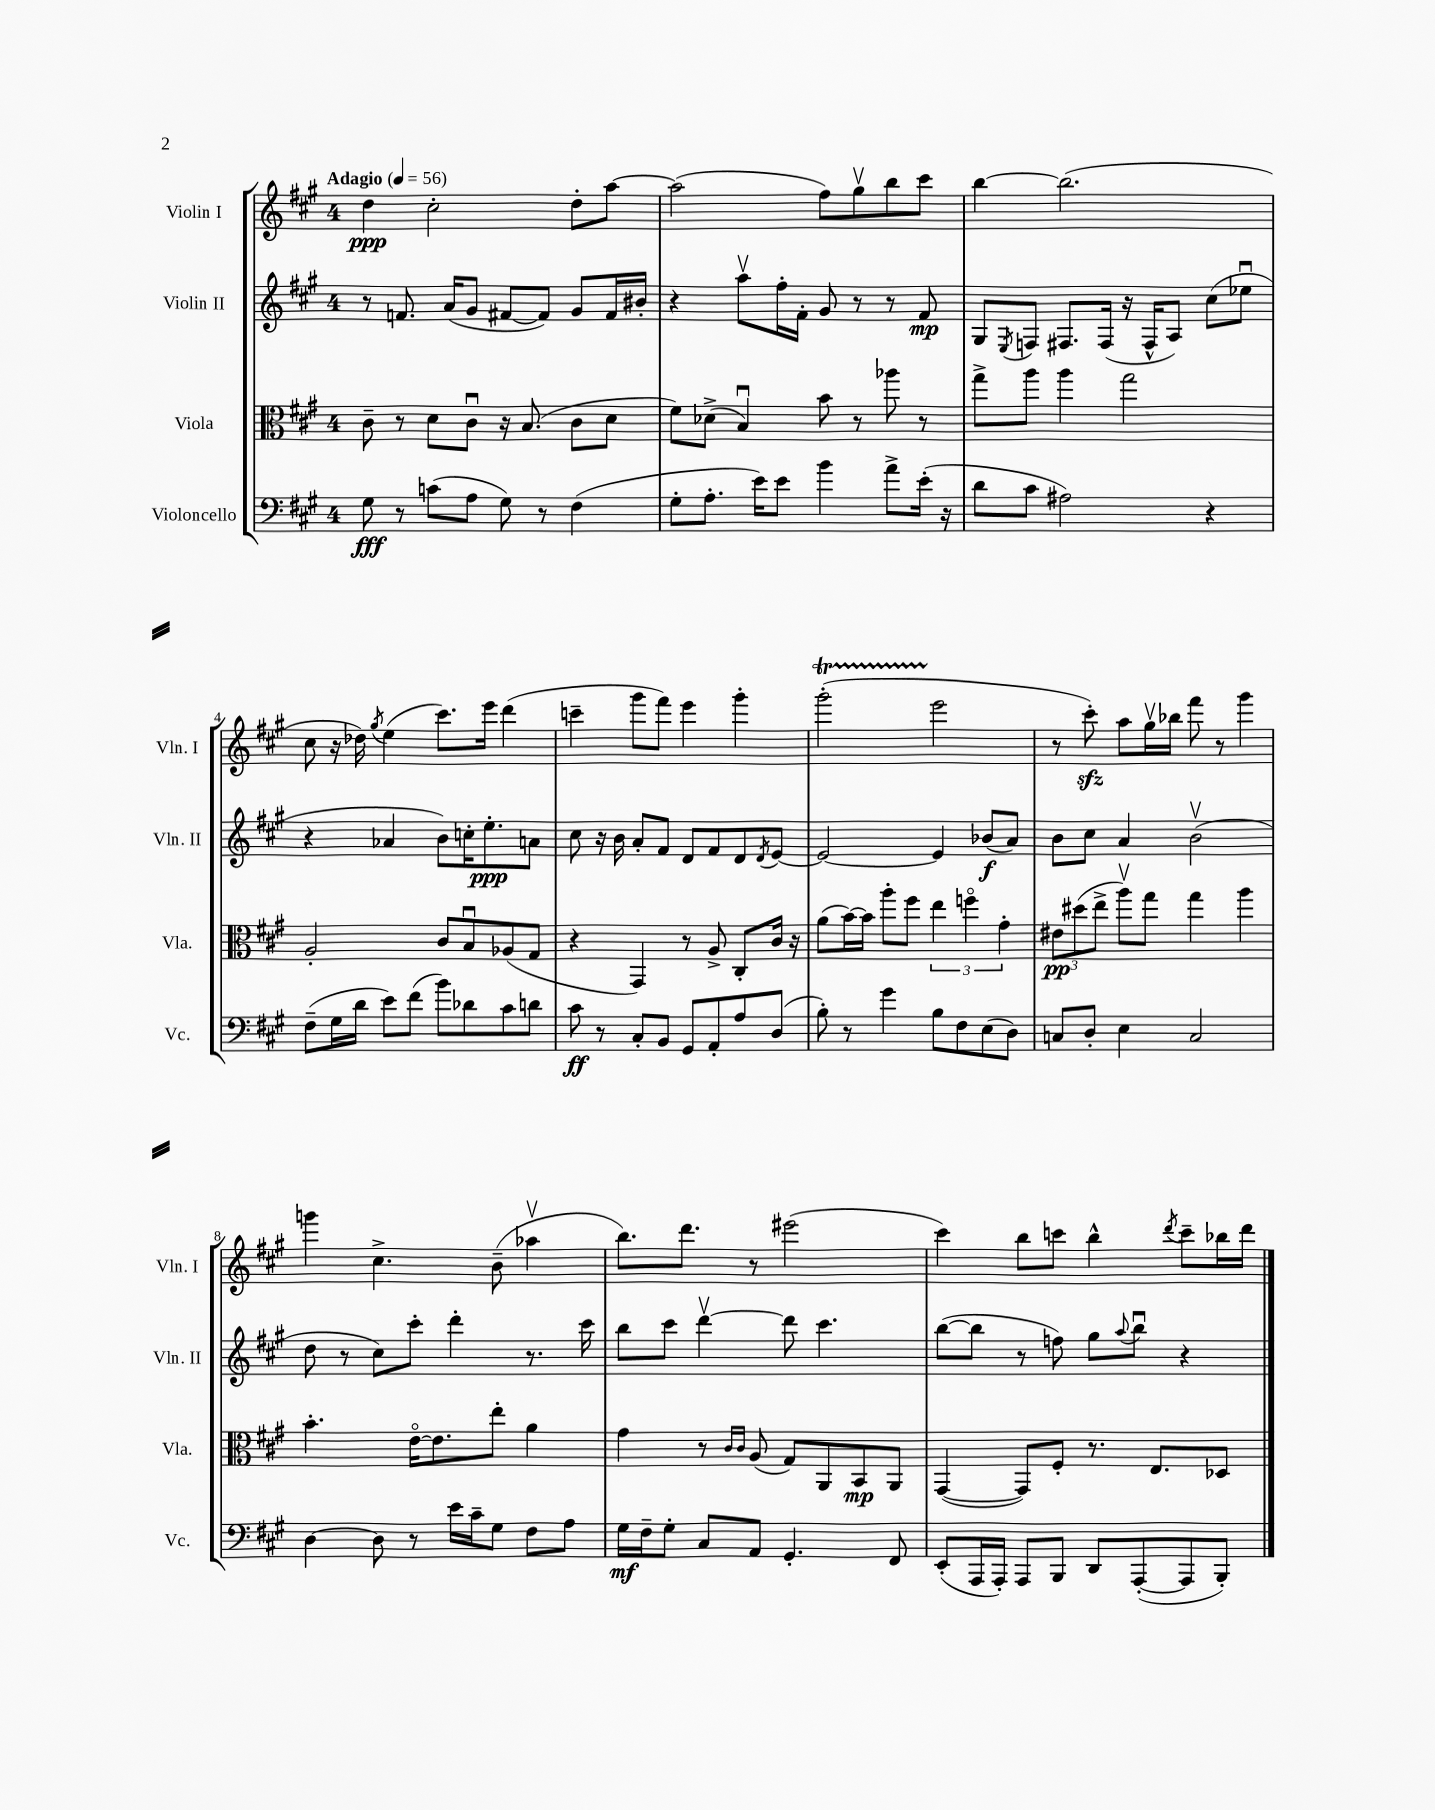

**kern	**kern	**kern	**kern
*staff4	*staff3	*staff2	*staff1
*clefF4	*clefC3	*clefG2	*clefG2
*k[f#c#g#]	*k[f#c#g#]	*k[f#c#g#]	*k[f#c#g#]
*M4/4	*M4/4	*M4/4	*M4/4
*MM56	*MM56	*MM56	*MM56
8G#	8c#~	8r	4dd
8r	8r	8.f	.
(8c	8d	.	2cc#'
.	.	(16a	.
8A	8c#u	8g#	.
8G#)	16r	[8f#	.
.	(8.B	.	.
8r	.	8f#])	.
(4F#	8c#	8g#	8dd'
.	8d	16f#	[8aa
.	.	16b#'	.
=	=	=	=
8G#'	8f#)	4r	(2aa]
8.A'	(8d-^	.	.
.	4Bu)	8aav	.
16e)	.	.	.
8e	.	16ff#'	.
.	.	16f#'	.
4b	8b	8g#	8ff#)
.	8r	8r	8gg#v
8a^	8aa-	8r	8bb
(16e'	8r	8f#	8ccc#
16r	.	.	.
=	=	=	=
8d	8gg#^	8G#	[4bb
.	.	8qE	.
8c#	8aa	8F	.
2A#)	4aa	8.F#	(2.bb]
.	.	(16F#	.
.	2gg#	16r	.
.	.	16F#^^	.
.	.	8A)	.
4r	.	(8cc#	.
.	.	8ee-u	.
=	=	=	=
(8F#~	2A'	4r	8cc#
16G#	.	.	16r
16d	.	.	16dd-)
.	.	.	8qgg#
8e)	.	4a-	(4ee
(8f#	.	.	.
8b)	8c#	8b)	8.ccc#)
8d-	8Bu	16cc'	.
.	.	8.ee'	16eee
8c#	(8A-	.	(4ddd
8d	8G#	8a	.
=	=	=	=
8c#	4r	8cc#	4ccc~
8r	.	16r	.
.	.	16b	.
8C#'	4GG#)	8a'	8ggg#
8BB	.	8f#	8fff#)
8GG#	8r	8d	4eee
8AA'	8A^	8f#	.
8A	8C#'	8d	4ggg#'
.	.	8qd	.
(8D	16c#	[8e	.
.	16r	.	.
=	=	=	=
8B')	(8a	2e_	(2ggg#'
8r	[16b)	.	.
.	16b]	.	.
4g#	8aa'	.	.
.	8ff#	.	.
8B	6ee	4e]	2eee
8F#	.	.	.
.	6ffo	.	.
(8E	.	(8b-	.
.	6g#'	.	.
8D)	.	8a)	.
=	=	=	=
8C	12e#	8b	8r
.	(12dd#	.	.
8D'	.	8cc#	8ccc#')
.	12ee^	.	.
4E	8aav)	4a	8aa
.	8gg#	.	16gg#v
.	.	.	16bb-
2C	4gg#	(2bv	8fff#
.	.	.	8r
.	4aa	.	4ggg#
=	=	=	=
[4D	4.b'	8dd	4ggg
.	.	8r	.
8D]	.	8cc#)	4.cc#^
8r	[16eo	8ccc#'	.
.	8.e]	.	.
16e	.	4ddd'	.
16c#~	.	.	.
8G#	8ee'	.	(8b~
8F#	4a	8.r	4aa-v
8A	.	.	.
.	.	16ccc#	.
=	=	=	=
16G#	4g#	8bb	8.bb)
16F#~	.	.	.
8G#'	.	8ccc#	.
.	.	.	8.ddd
8C#	8r	[4dddv	.
.	16qqc#	.	.
.	16qqc#	.	.
8AA	(8A	.	8r
4.GG#'	8G#)	8ddd]	(2eee#
.	8AA	4.ccc#	.
.	8BB	.	.
8FF#	8AA	.	.
=	=	=	=
(8EE'	([4GG#	([8bb	4ccc#)
16AAA	.	8bb]	.
16AAA')	.	.	.
8AAA	8GG#])	8r	8bb
8BBB	8F#'	8ff)	8ccc
8DD	8.r	8gg#	4bb^^
.	.	8qqaa	.
([8AAA'	.	8bbu	.
.	8.E	.	.
.	.	.	8qddd
8AAA]	.	4r	8ccc~
8BBB')	8D-	.	16bb-
.	.	.	16ddd
==	==	==	==
*-	*-	*-	*-
